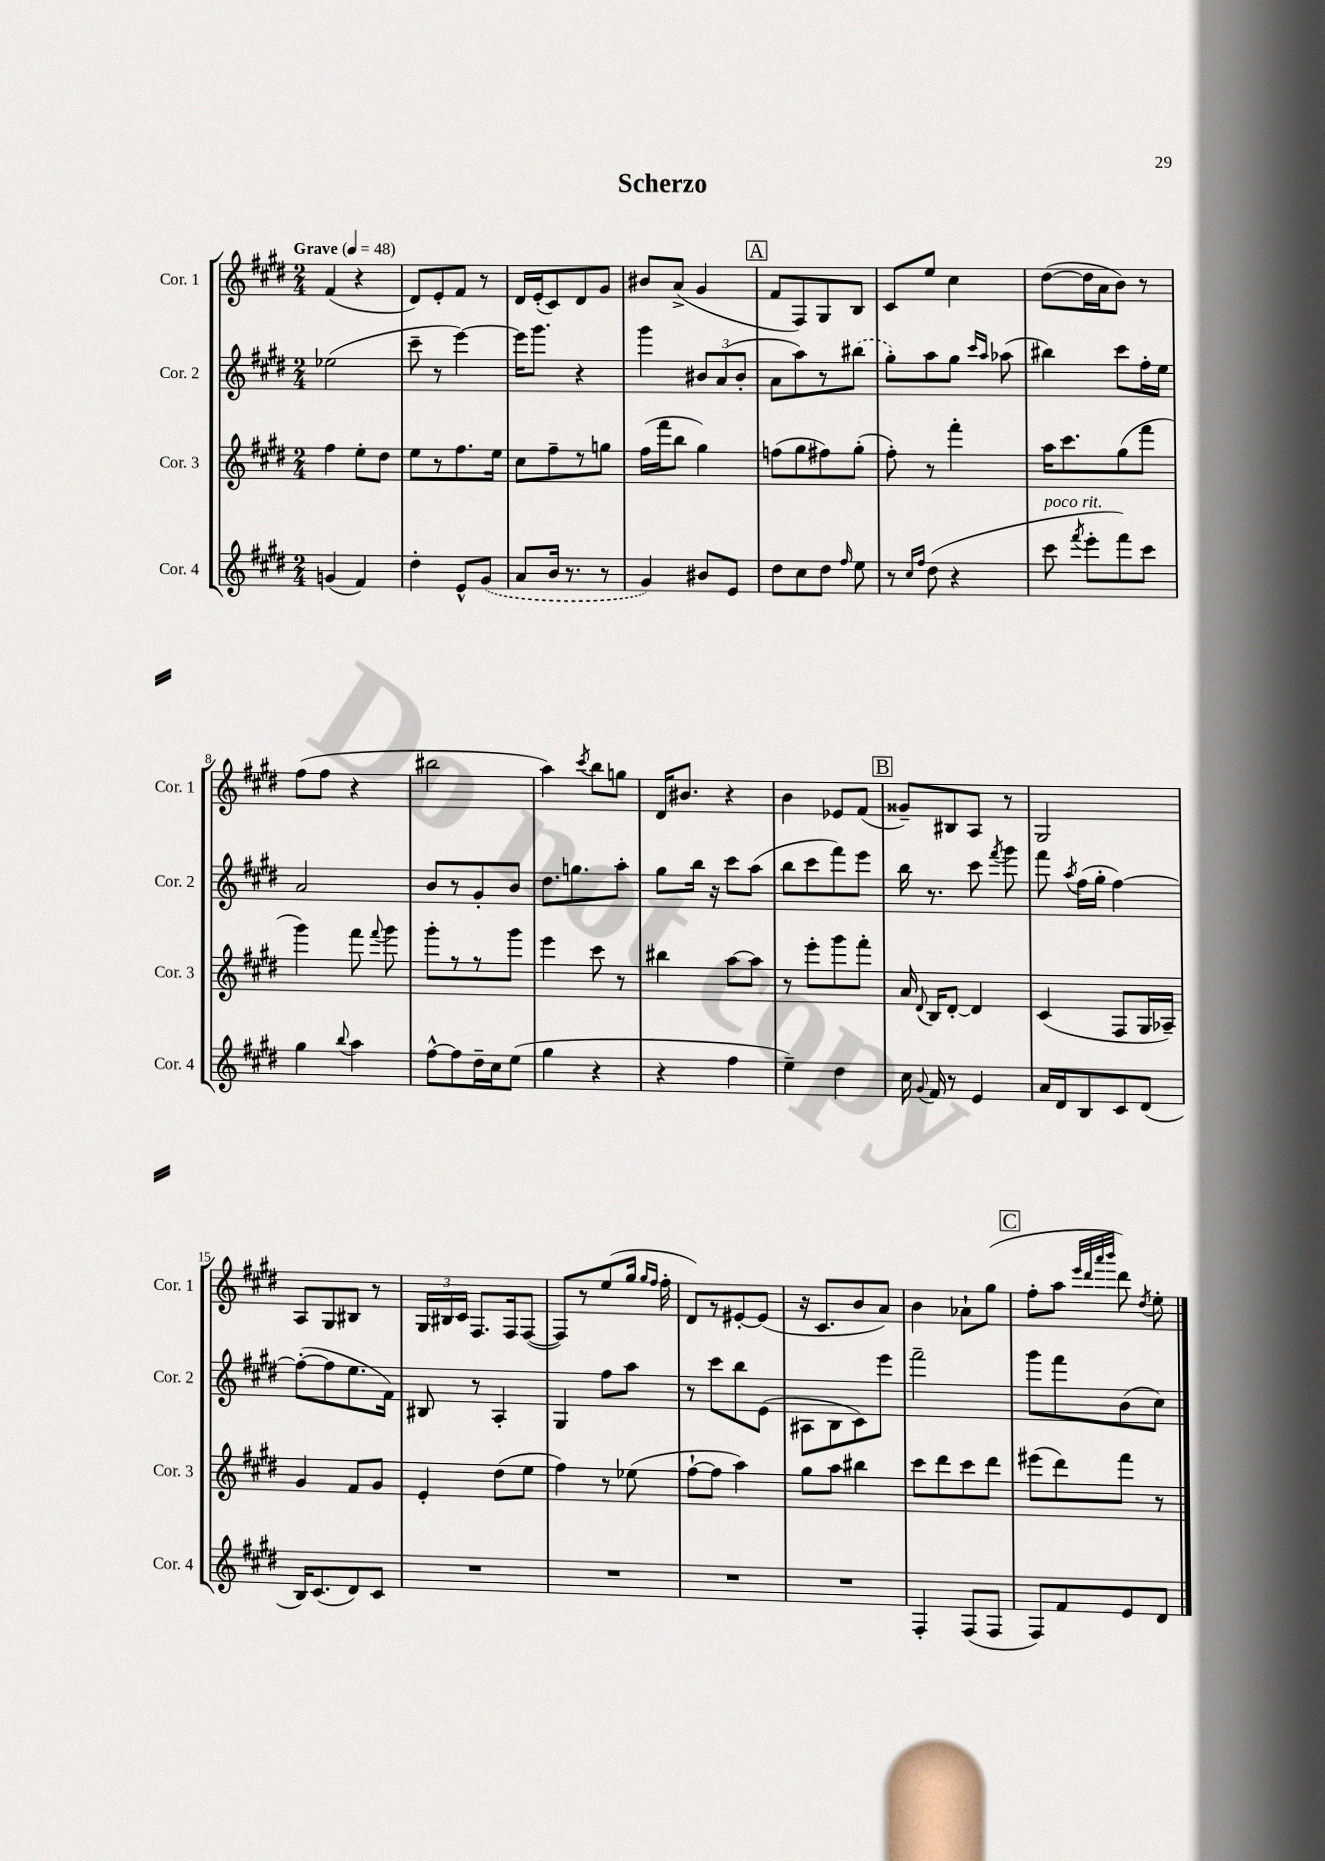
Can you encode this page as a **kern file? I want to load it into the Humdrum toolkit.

**kern	**kern	**kern	**kern
*staff4	*staff3	*staff2	*staff1
*clefG2	*clefG2	*clefG2	*clefG2
*k[f#c#g#d#]	*k[f#c#g#d#]	*k[f#c#g#d#]	*k[f#c#g#d#]
*M2/4	*M2/4	*M2/4	*M2/4
*MM48	*MM48	*MM48	*MM48
(4g/	4ff#\	(2ee-\	(4f#/
4f#/)	8ee'\L	.	4r
.	8dd#\J	.	.
=	=	=	=
4dd#'\	8ee\L	8ccc#~\	8d#/L)
.	8r	8r	8e'/
8e^^/L	8.ff#\	[4eee\)	8f#/J
(8g#/J	.	.	8r
.	16ee\Jk	.	.
=	=	=	=
8a/L	8cc#\L	16eee\]LK	16d#/LL
.	.	8.ggg#\J	(16e'/J
16b/Jk	8ff#~\	.	8c#/)
8.r	.	.	.
.	8r	4r	8d#/
8r	8gg\J	.	8g#/J
=	=	=	=
4g#/)	(16ff#\LL	4ggg#\	8b#/L
.	16fff#\J	.	.
.	8bb\J	.	(8a^/J
8b#/L	4gg#\)	12b#/L	4g#/
.	.	(12a/	.
8e/J	.	.	.
.	.	12b#'/J	.
=	=	=	=
8dd#\L	(8ff\L	8a\L	8f#/L
8cc#\	8gg#\	8aa\)	8F#/)
8dd#\J	8ff#\)	8r	8G#/
16qqff#/	.	.	.
8ee\	(8gg#'\J	(8bb#\J	8B/J
=	=	=	=
8r	8ff#'\)	8gg#'\L)	8c#/L
16qqcc#/LL	.	.	.
16qqff#/JJ	.	.	.
(8dd#\	8r	8aa\	8ee/J
4r	4fff#'\	8gg#\J	4cc#\
.	.	16qqccc#/LL	.
.	.	16qqaa/JJ	.
.	.	(8aa-\	.
=	=	=	=
8ccc#\	16aa\LK	4bb#\)	([8dd#\L
.	8.ccc#\	.	.
8qfff#/	.	.	.
8eee'\L	.	.	16dd#\]L
.	.	.	16a\J
8fff#\)	(8gg#\	8ccc#\L	8b\J)
8ccc#\J	8fff#\J	16ff#'\L	8r
.	.	16ee\JJ	.
=	=	=	=
4gg#\	4ggg#\)	2a/	(8ff#\L
.	.	.	8ff#\J
8qqbb/	.	.	.
4aa\	8fff#\	.	4r
.	8qqfff#/	.	.
.	8ggg#\	.	.
=	=	=	=
[8ff#^^\L	8ggg#'\L	8b/L	2bb#\
8ff#\]	8r	8r	.
16dd#~\L	8r	8g#'/	.
16cc#\J	.	.	.
(8ee\J	8ggg#\J	8b/J	.
=	=	=	=
4gg#\	4eee\	8.dd#\L	4aa\)
.	.	8.gg\	.
.	.	.	8qccc#/
4r	8ccc#\	.	8bb\L
.	8r	8aa'\J	8gg\J
=	=	=	=
4r	4bb#\	8gg#\L	16d#/LK
.	.	.	8.b#/J
.	.	16bb\Jk	.
.	.	16r	.
4ff#\	[8aa\L	8ccc#\L	4r
.	8aa\]J	(8aa\J	.
=	=	=	=
4ee~\)	8r	8bb\L	4b\
.	8eee'\L	8ccc#\	.
4dd#\	8ggg#\	8fff#\)	8e-/L
.	8fff#'\J	8eee\J	(8f#/J
=	=	=	=
16cc#\	16a/	16bb\	8g##~/L)
8qqg#/	8qqd#/	.	.
16f#/	16B/LK	8.r	.
8r	[8d#'/J	.	8B#/
4e/	4d#/]	8ccc#\	8A/J
.	.	8qfff#/	.
.	.	8ggg#\	8r
=	=	=	=
16a/LL	(4c#/	8fff#\	2G#/
16d#/J	.	.	.
.	.	8qaa/	.
8B/	.	(16ff#\LL	.
.	.	16gg#'\JJ	.
8c#/	8F#/L	[4ff#\)	.
(8d#/J	16G#/L	.	.
.	16A-~/JJ)	.	.
=	=	=	=
16B/LK)	4g#/	(8ff#'\_L	8A/L
(8.c#/	.	.	.
.	.	8ff#\]	8G#/
8d#/)	8f#/L	8.ee\	8B#/J
8c#/J	8g#/J	.	8r
.	.	16f#\Jk)	.
=	=	=	=
2r	4e'/	8B#/	24G#/LL
.	.	.	24B#/
.	.	.	24c#/JJ
.	.	8r	8.F#/L
.	(8dd#\L	4A'/	.
.	.	.	16F#/k
.	8ee\J	.	([8F#/J
=	=	=	=
2r	4ff#\)	4G#/	8F#/]L)
.	.	.	8r
.	8r	8ff#\L	(8ee/
.	(8ee-\	8aa\J	16gg#/Jk
.	.	.	16qqgg#/LL
.	.	.	16qqff#/JJ
.	.	.	16ff#'\
=	=	=	=
2r	[8ff#`\L	8r	8d#/L)
.	8ff#\]J	8ccc#\L	8r
.	4aa\)	8bb\	[8e#'/
.	.	(8e\J	(8e#/]J
=	=	=	=
2r	8gg#\L	8A#\L	16r
.	.	.	8.c#/L
.	8aa\J	8B\	.
.	4bb#\	8c#\)	8b/
.	.	8eee\J	8a/J)
=	=	=	=
4F#'/	8ccc#\L	2fff#~\	4b\
.	8ddd#\	.	.
(8F#/L	8ccc#\	.	8a-`\L
8F#/J	8ddd#\J	.	(8gg#\J
=	=	=	=
8F#/L)	(8eee#\L	8ggg#\L	8ff#'\L
8f#/	8ddd#\)	8fff#\	8aa\J
.	.	.	32qqeee/LLL
.	.	.	32qqddd#/
.	.	.	32qqaaa/
.	.	.	32qqbbb/JJJ
8e/	8fff#\J	(8b\	8ddd#\)
.	.	.	8qdd#/
8d#/J	8r	8cc#\J)	8ee'\
==	==	==	==
*-	*-	*-	*-
